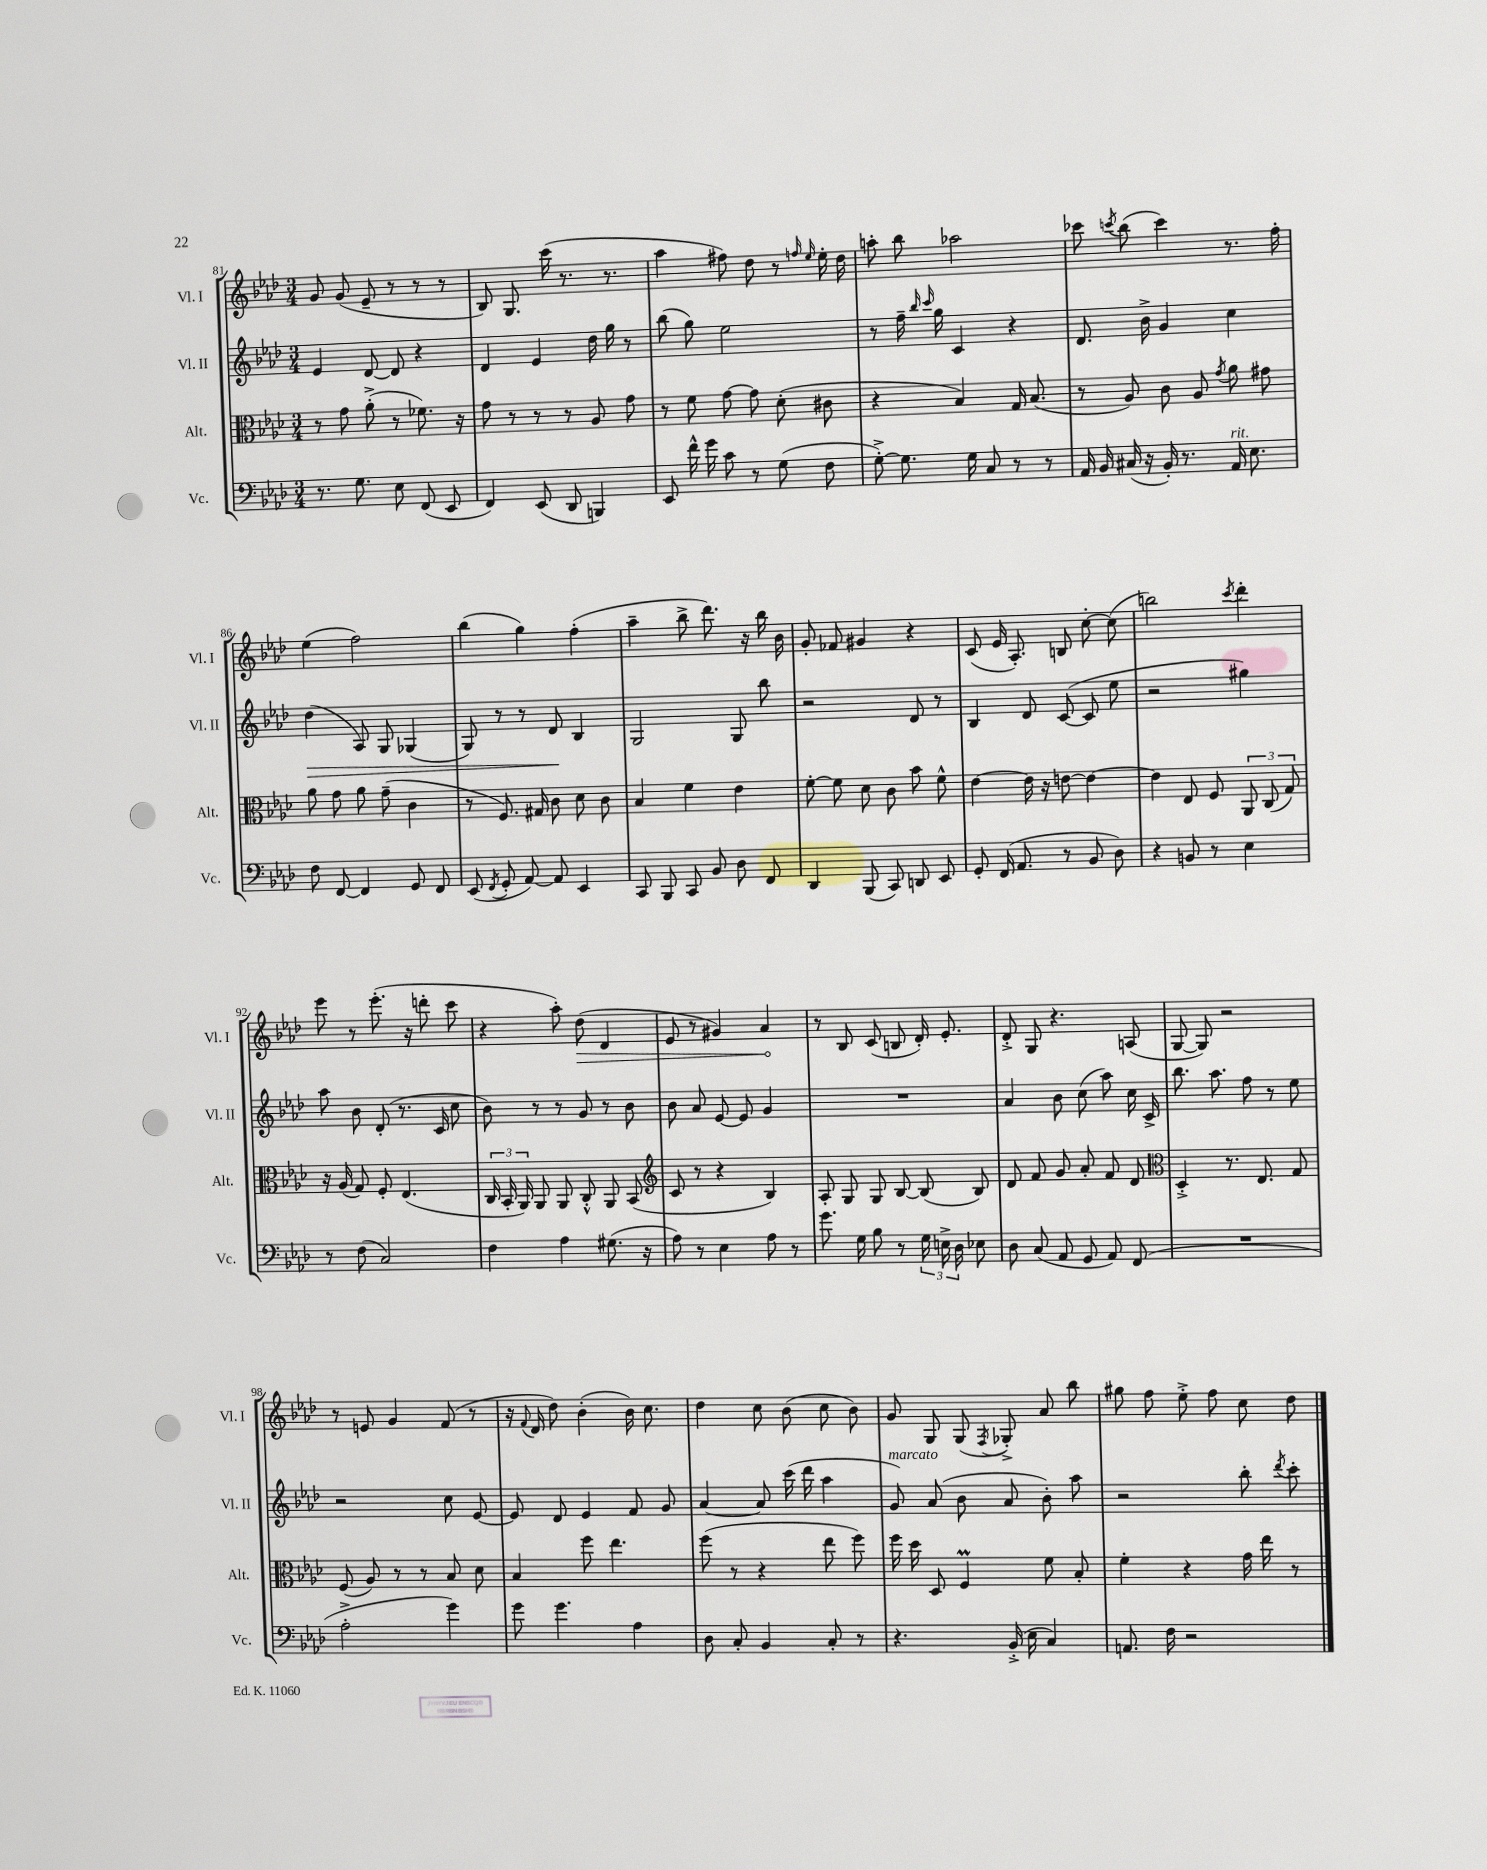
<<
\new StaffGroup <<
\new Staff = "s0" \with { instrumentName = "Vl. I" shortInstrumentName = "Vl. I" } {
    \clef treble \key aes \major \numericTimeSignature \time 3/4
    \autoBeamOff g'8 g'8( ees'8-- r8 r8 r8 |
    bes8) g8. c'''16( r8. r8. |
    aes''4 fis''8) des''8 r8 \grace { f''16 ees''16 } ees''16-. des''16 |
    a''8-. bes''8 aes''2 |
    ces'''8 \acciaccatura { c'''8 } bes''8( c'''4) r8. f''16-. |
    ees''4( f''2) |
    bes''4( g''4) f''4-.( |
    aes''4-- bes''8-> des'''8.) r16 bes''16 bes'16 |
    g'8-. fes'8 gis'4 r4 |
    c'8( ees'16 aes8.-.) b8 c''8~-. c''8( |
    b''2) \acciaccatura { c'''8 } des'''4-. |
    ees'''8 r8 ees'''8.-.( r16 d'''8-. c'''8 |
    r4 aes''8-.) \once \override Hairpin.circled-tip = ##t des''8\>( des'4 |
    ees'8 r8 gis'4) aes'4\! |
    r8 bes8 c'8( b8 des'16-.) ees'8.-. |
    des'8-.-> g8 r4. a8( |
    g8~ g8) r2 |
    r8 e'8 g'4 f'8( r8 |
    r16 \appoggiatura { f'8 } des'16 des''8) bes'4-.( bes'16) c''8. |
    des''4 c''8 bes'8( c''8 bes'8) |
    g'8 g8 g8( \acciaccatura { f8 } ges8-.->) aes'8 bes''8 |
    gis''8 f''8 ees''8-.-> f''8 c''8 des''8 \bar "|." |
}
\new Staff = "s1" \with { instrumentName = "Vl. II" shortInstrumentName = "Vl. II" } {
    \clef treble \key aes \major \numericTimeSignature \time 3/4
    \autoBeamOff ees'4 des'8~ des'8 r4 |
    des'4 ees'4 des''16 g''16 r8 |
    bes''8( g''8) ees''2 |
    r8 f''16-- \grace { bes''16 c'''16 } g''16 c'4 r4 |
    des'8. bes'16-> g'4 c''4 |
    des''4\>( aes8) g8 ges4( |
    g8) r8 r8 des'8\! bes4 |
    g2 g8 bes''8 |
    r2 des'8 r8 |
    bes4 des'8 c'8~( c'8 ees''8 |
    r2 gis''4) |
    aes''8 bes'8 des'8-.( r8. c'16 c''8 |
    bes'8) r8 r8 g'8 r8 bes'8 |
    bes'8 aes'8 ees'8~ ees'8 g'4 |
    R2. |
    aes'4 bes'8 c''8( aes''8) c''16 c'16-> |
    bes''8. aes''8. f''8 r8 ees''8 |
    r2 c''8 ees'8~ |
    ees'8 des'8 ees'4 f'8 g'8 |
    aes'4~ aes'8 c'''16( des'''16 aes''4 |
    g'8^\markup { \italic "marcato" }) aes'8( bes'8 aes'8 bes'8-.) aes''8 |
    r2 bes''8-. \acciaccatura { des'''8 } c'''8-. \bar "|." |
}
\new Staff = "s2" \with { instrumentName = "Alt." shortInstrumentName = "Alt." } {
    \clef alto \key aes \major \numericTimeSignature \time 3/4
    \autoBeamOff r8 g'8 aes'8-.->( r8 fes'8.) r16 |
    g'8 r8 r8 r8 aes8 g'8 |
    r8 f'8 g'8~ g'8 des'8-.( cis'8 |
    r4 bes4) g16 bes8.( |
    r8 aes8) c'8 aes8 \acciaccatura { g'8 } aes'8 gis'8 |
    aes'8 g'8 aes'8 g'8--( c'4 |
    r8 f8.) gis16 c'8 des'8 c'8 |
    bes4 f'4 ees'4 |
    f'8~-. f'8 des'8 c'8 bes'8 f'8-^ |
    ees'4~ ees'16 r16 e'8~ e'4~ |
    e'4 ees8 f8 \tuplet 3/2 { aes,8 c8( g8) } |
    r16 aes16( g8) f8-. ees4.( |
    \tuplet 3/2 { c16 bes,16-. aes,16) } aes,8 aes,8 c8-.-^ aes,8 bes,8( |
    \clef treble c'8 r8 r4 bes4) |
    aes8-. g8 g8 bes8~ bes8( bes8) |
    des'8 f'8 g'8 aes'8-. f'8 des'8 |
    \clef alto des4-.-> r8. ees8. g8 |
    f8( aes8) r8 r8 bes8 des'8 |
    bes4 f''8 ees''4. |
    f''8( r8 r4 ees''8 f''8) |
    f''16 des''16 des8 f4\prall f'8 bes8-. |
    f'4-. r4 g'16 ees''16 r8 \bar "|." |
}
\new Staff = "s3" \with { instrumentName = "Vc." shortInstrumentName = "Vc." } {
    \clef bass \key aes \major \numericTimeSignature \time 3/4
    \autoBeamOff r8. g8. ees8 f,8( ees,8 |
    f,4) ees,8( des,8 b,,4) |
    ees,8 f'16-^ g'16 c'8 r8 g8( f8 |
    g8~-.->) g8. g16 c8 r8 r8 |
    aes,16 bes,16 cis16( r16 bes,16-.) r8. aes,16^\markup { \italic "rit." } ees8. |
    f8 f,8~ f,4 g,8 f,8 |
    ees,8( \acciaccatura { f,8 } g,8-. aes,8~) aes,8 ees,4 |
    c,8 bes,,8 c,8 bes,8 des8 f,8 |
    des,4 bes,,8( c,8) d,8 ees,8 |
    g,8-. f,16( aes,8. r8 bes,8 des8) |
    r4 b,8 r8 ees4 |
    r8 f8( c2) |
    f4 aes4 gis8.( r16 |
    aes8) r8 ees4 aes8 r8 |
    g'8. g16 bes8 r8 \tuplet 3/2 { g16 e16-> des16 } ees8 |
    des8 c8( aes,8 g,8 aes,8) f,8( |
    R2. |
    aes2-.-> g'4) |
    g'8 g'4. aes4 |
    des8 c8-. bes,4 c8-. r8 |
    r4. bes,16-.->( ees16 c4) |
    a,8. f16 r2 \bar "|." |
}
>>
>>
\layout { \context { \Score currentBarNumber = #81 } }
